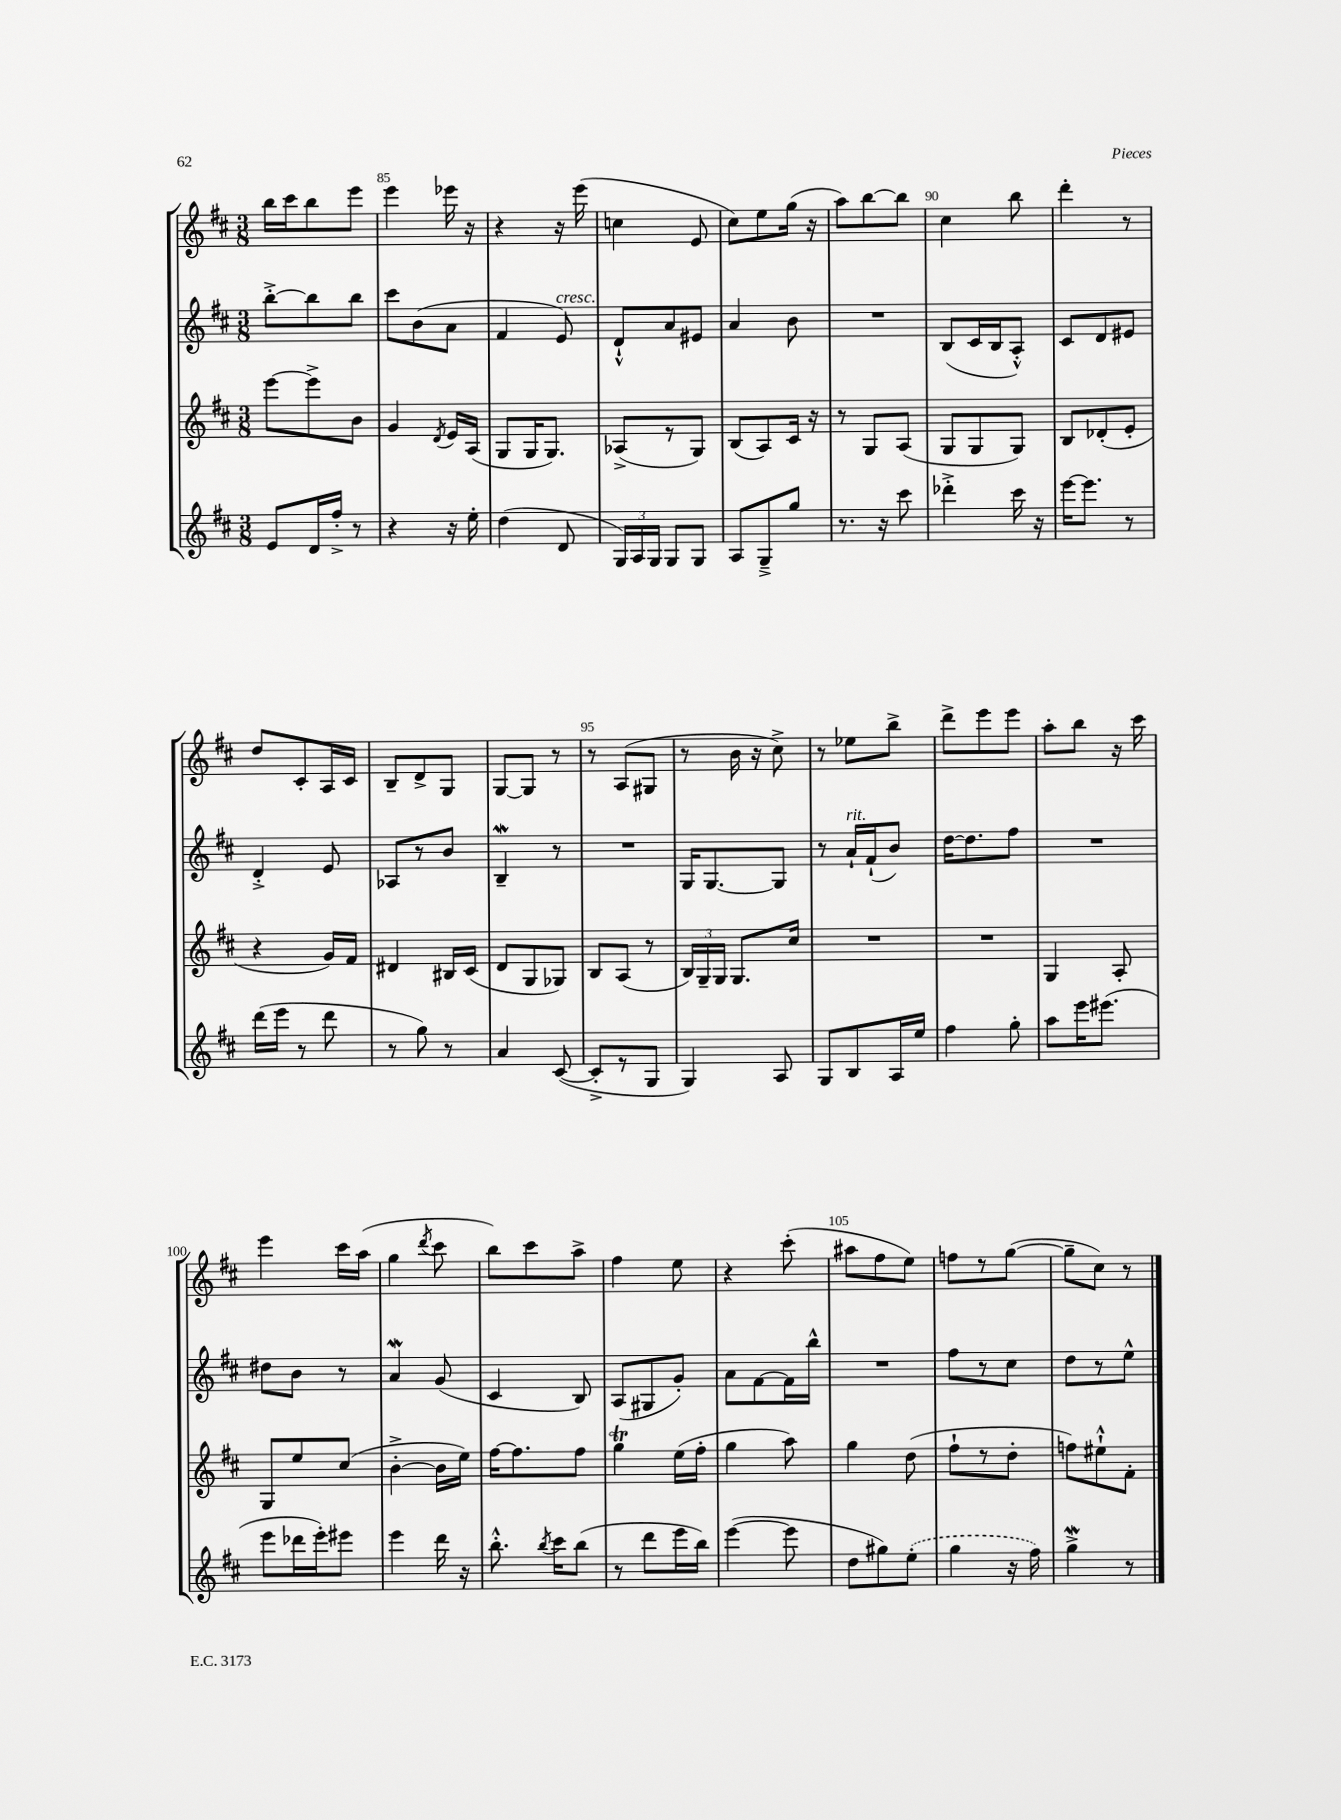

**kern	**kern	**kern	**kern
*part4	*part3	*part2	*part1
*staff4	*staff3	*staff2	*staff1
*clefG2	*clefG2	*clefG2	*clefG2
*k[f#c#]	*k[f#c#]	*k[f#c#]	*k[f#c#]
*M3/8	*M3/8	*M3/8	*M3/8
=84	=84	=84	=84
8e/L	[8eee\L	[8bb'^\L	16bb\LL
.	.	.	16ccc#\J
16d/L	8eee^\]	8bb\]	8bb\
16ff#'^/JJ	.	.	.
8r	8b\J	8bb\J	8eee\J
=85	=85	=85	=85
4r	4g/	8ccc#\L	4eee\
.	.	(8b\	.
.	8qd/	.	.
16r	16e/LL	8a\J	16eee-X\
16ee'\	(16A/JJ	.	16r
=86	=86	=86	=86
(4dd\	8G/L	4f#/	4r
.	16G/K	.	.
.	8.G/J)	.	.
!	!	!LO:TX:a:i:t=cresc.	!
8d/	.	8e/)	16r
.	.	.	(16eee\
=87	=87	=87	=87
24G/LL)	(8A-X^/L	8d`^^/L	4ccn\
24A/	.	.	.
24G/JJ	.	.	.
8G/L	8r	8a/	.
8G/J	8G/J)	8e#X/J	8e/
=88	=88	=88	=88
8A/L	(8B/L	4a/	8cc#\L)
8G~^/	8A/)	.	8ee\
8gg/J	16c#/Jk	8b\	(16gg\Jk
.	16r	.	16r
=89	=89	=89	=89
8.r	8r	4.r	8aa\L)
.	8G/L	.	[8bb\
16r	.	.	.
8ccc#\	(8A/J	.	8bb\J]
=90	=90	=90	=90
4ddd-X'^\	8G/L	(8B/L	4cc#\
.	8G/	16c#/L	.
.	.	16B/J	.
16ccc#\	8G/J)	8A'^^/J)	8bb\
16r	.	.	.
=91	=91	=91	=91
[16eee\KL	8B/L	8c#/L	4ddd'\
8.eee\J]	.	.	.
.	(8d-X'/	8d/	.
8r	8e'/J	8e#X/J	8r
!!LO:LB:g=z
=92	=92	=92	=92
(16ddd\LL	4r	4d'^/	8dd/L
16eee\JJ	.	.	.
8r	.	.	8c#'/
8ddd\	16g/LL)	8e/	16A/L
.	16f#/JJ	.	16c#/JJ
=93	=93	=93	=93
8r	4d#X/	8A-X/L	8B~/L
8gg\)	.	8r	8d^/
8r	16B#X/LL	8b/J	8G/J
.	(16c#/JJ	.	.
=94	=94	=94	=94
4a/	8d/L	4BW~/	[8G/L
.	8G/	.	8G/J]
([8c#/	8G-X/J)	8r	8r
=95	=95	=95	=95
8c#'^/L]	8B/L	4.r	8r
8r	(8A/J	.	(8A/L
8G/J	8r	.	8G#X/J
=96	=96	=96	=96
4G/)	24B/LL)	16G/KL	8r
.	24G~/	.	.
.	.	[8.G/	.
.	24G/JJ	.	.
.	8.G/L	.	16b\
.	.	.	16r
8A/	.	8G/J]	8cc#^\)
.	16cc#/Jk	.	.
=97	=97	=97	=97
8G/L	4.r	8r	8r
!	!	!LO:TX:a:i:t=rit.	!
8B/	.	16a`/LL	8ee-X\L
.	.	(16f#`/J	.
16A/L	.	8b/J)	8bb^\J
16ee/JJ	.	.	.
=98	=98	=98	=98
4ff#\	4.r	[16dd\KL	8ddd^\L
.	.	8.dd\]	.
.	.	.	8eee\
8gg'\	.	8ff#\J	8eee\J
=99	=99	=99	=99
8aa\L	4G/	4.r	8aa'\L
16eee\K	.	.	8bb\J
(8.eee#X\J	.	.	.
.	8A'/	.	16r
.	.	.	16ccc#\
!!LO:LB:g=z
=100	=100	=100	=100
8eee\L	8G/L	8dd#X\L	4eee\
16ddd-X\L	8ee/	8b\J	.
16eee'\J)	.	.	.
8eee#X\J	(8cc#/J	8r	16ccc#\LL
.	.	.	(16aa\JJ
=101	=101	=101	=101
4eee\	[4b'^\	4aW/	4gg\
.	.	.	8qddd/
16ddd\	16b\LL]	(8g/	8ccc#\
16r	16ee\JJ)	.	.
=102	=102	=102	=102
8.bb'^^\	[16ff#\KL	4c#/	8bb\L)
.	8.ff#\]	.	.
.	.	.	8ccc#\
8qbb/	.	.	.
16ccc#\KL	.	.	.
(8bb\J	8ff#\J	8B/)	8aa^\J
=103	=103	=103	=103
8r	4ggT\	(8A/L	4ff#\
8ddd\L	.	8G#X/	.
16eee\L	(16ee\LL	8g'/J)	8ee\
16bb\JJ)	16ff#'\JJ	.	.
=104	=104	=104	=104
([4eee\	4gg\	8a\L	4r
.	.	[8f#\	.
8eee\]	8aa\)	16f#\L]	(8ccc#'\
.	.	16bb^^\JJ	.
=105	=105	=105	=105
8dd\L	4gg\	4.r	8aa#X\L
8gg#X\)	.	.	8ff#\
(8ee'\J	(8dd\	.	8ee\J)
=106	=106	=106	=106
4gg\	8ff#`\L	8ff#\L	8ffn\L
.	8r	8r	8r
16r	8dd'\J	8cc#\J	([8gg\J
16ff#\)	.	.	.
=107	=107	=107	=107
4ggw^\	8ffn\L)	8dd\L	8gg~\L]
.	8ee#X`^^\	8r	8cc#\J)
8r	8f#'\J	8ee^^\J	8r
==	==	==	==
*-	*-	*-	*-
